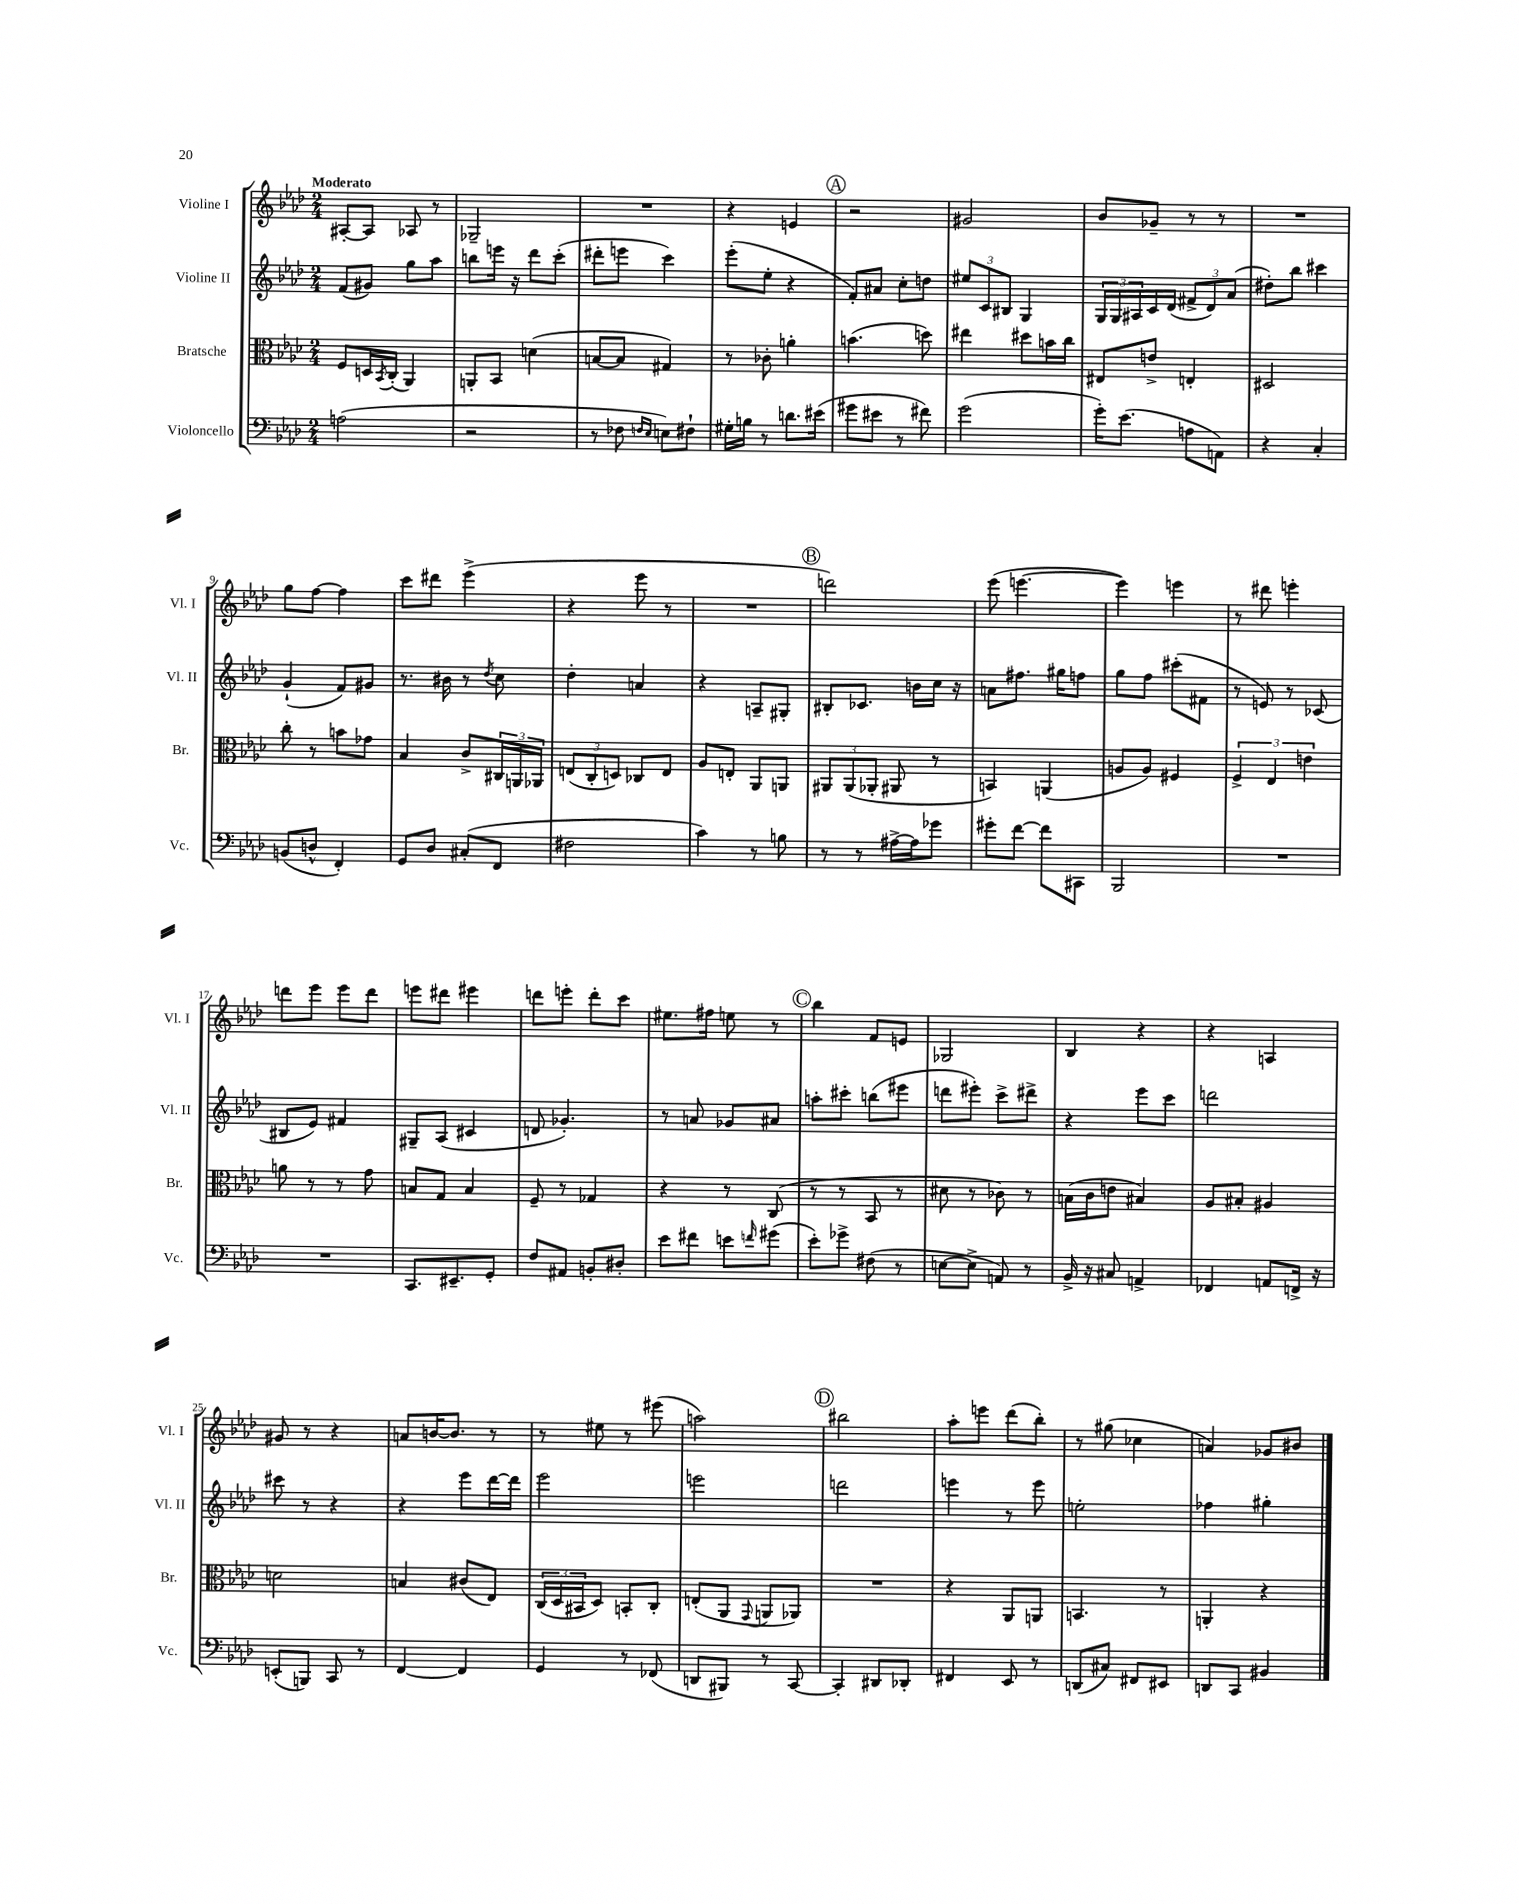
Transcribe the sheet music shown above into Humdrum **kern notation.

**kern	**kern	**kern	**kern
*part4	*part3	*part2	*part1
*staff4	*staff3	*staff2	*staff1
*I"Violoncello	*I"Bratsche	*I"Violine II	*I"Violine I
*I'Vc.	*I'Br.	*I'Vl. II	*I'Vl. I
*clefF4	*clefC3	*clefG2	*clefG2
*k[b-e-a-d-]	*k[b-e-a-d-]	*k[b-e-a-d-]	*k[b-e-a-d-]
*M2/4	*M2/4	*M2/4	*M2/4
=1	=1	=1	=1
!	!	!	!LO:TX:a:B:t=Moderato
(2An\	8F/L	(8f/L	[8A#X'/L
.	16Dn/L	8g#X/J)	8A#/J]
.	8qBB-/	.	.
.	(16C'/JJ	.	.
.	4AA-/)	8gg\L	8A-X/
.	.	8aa-\J	8r
=2	=2	=2	=2
2r	8AAn'/L	8bbn\L	2G-X~/
.	8BB-/J	16eeen\Jk	.
.	.	16r	.
.	(4dn\	8ddd-\L	.
.	.	(8ccc'\J	.
=3	=3	=3	=3
8r	[8Bn/L	8ddd#X'\L	2r
8F-X\	8B/J]	8eeen\J	.
16qqFn/LL	.	.	.
16qqE-/JJ	.	.	.
8En\L)	4G#X/)	4ccc\)	.
8F#X`\J	.	.	.
=4	=4	=4	=4
16G#X'\LL	8r	(8eee-'\L	4r
16Bn\JJ	.	.	.
8r	8c-X'\	8ee-'\J	.
8.dn\L	4an'\	4r	4en/
(16e#X\Jk	.	.	.
!!LO:REH:place=s1:t=A
=5	=5	=5	=5
8g#X\L	(4.bn\	8f'/L)	2r
8e#X\J	.	8a#X/J	.
8r	.	8cc'\L	.
8f#X\)	8ddn\)	8ddn\J	.
=6	=6	=6	=6
(2g\	4ee#X\	12ee#X/L	2g#X/
.	.	12c/	.
.	.	12B#X/J	.
.	8dd#X\L	4G/	.
.	16bn\L	.	.
.	16cc\JJ	.	.
=7	=7	=7	=7
16g'\KL)	8E#X/L	24G/LL	8b-/L
.	.	24G/	.
(8.e-\J	.	.	.
.	.	24A#X/	.
.	8en^/J	16c/	8g-X~/J
.	.	(16d-/JJ	.
8An\L	4En'/	12f#X^/L	8r
.	.	12d-/)	.
8AAn\J)	.	.	8r
.	.	(12a-/J	.
=8	=8	=8	=8
4r	2D#X/	8dd#X'\L)	2r
.	.	8bb-\J	.
4C'/	.	4ccc#X\	.
!!LO:LB:g=z
=9	=9	=9	=9
(8BBn/L	8cc'\	(4g`/	8gg\L
8Dn^^/J	8r	.	[8ff\J
4FF'/)	8bn\L	8f/L)	4ff\]
.	8g-X\J	8g#X/J	.
=10	=10	=10	=10
8GG/L	4B-/	8.r	8ccc\L
8D-/J	.	.	8ddd#X\J
.	.	16b#X\	.
(8C#X'/L	8c^/L	8r	(4eee-^\
.	.	8qdd-/	.
8FF/J	24C#X/L	8cc\	.
.	24AAn/	.	.
.	24AA-X/JJ	.	.
=11	=11	=11	=11
2F#X\	(12En/L	4dd-'\	4r
.	12C'/	.	.
.	12Dn/J)	.	.
.	8C-X/L	4an/	8eee-\
.	8E/J	.	8r
=12	=12	=12	=12
4c\)	8A-/L	4r	2r
.	8En'/J	.	.
8r	8AA-/L	8An~/L	.
8Bn\	8AAn/J	8G#X'/J	.
!!LO:REH:place=s1:t=B
=13	=13	=13	=13
8r	12AA#X/L	8B#X'/L	2dddn\)
.	(12AA#/	.	.
8r	.	8.c-X/J	.
.	12AA-X'/J	.	.
[16A#X^\LL	8AA#X/	.	.
16A#\J]	.	16bn\LL	.
8g-X\J	8r	16cc\JJ	.
.	.	16r	.
=14	=14	=14	=14
8g#X'\L	4BBn/)	8an\L	(8eee-\
[8f\J	.	8.ff#X\J	[4.eeen\
8f\L]	(4AAn/	.	.
.	.	16gg#X\KL	.
8CC#X\J	.	8ffn\J	.
=15	=15	=15	=15
2BBB-/	8An/L	8gg\L	4eee\])
.	8A/J)	8ff\J	.
.	4F#X/	(8ccc#X'\L	4eeen\
.	.	8f#X\J	.
=16	=16	=16	=16
2r	6F^/	8r	8r
.	.	8en/)	8ddd#X\
.	6E-/	.	.
.	.	8r	4eeen'\
.	6en\	.	.
.	.	(8c-X/	.
!!LO:LB:g=z
=17	=17	=17	=17
2r	8an\	8B#X/L	8dddn\L
.	8r	8e-/J)	8eee-\J
.	8r	4f#X/	8eee-\L
.	8g\	.	8ddd\J
=18	=18	=18	=18
8.CC/L	8Bn/L	8G#X~/L	8eeen\L
.	8G/J	(8A-/J	8ddd#X\J
8.EE#X~/	.	.	.
.	4B/	4c#X/	4eee#X\
8GG'/J	.	.	.
=19	=19	=19	=19
8F/L	8F~/	8dn/	8dddn\L
8AA#X/J	8r	4.g-X'/)	8eeen'\J
8BBn'/L	4G-X/	.	8ddd'\L
8D#X'/J	.	.	8ccc\J
=20	=20	=20	=20
8e-\L	4r	8r	8.ee#X\L
8f#X\J	.	8an/	.
.	.	.	16ff#X\Jk
8en\L	8r	8g-X/L	8een\
16qqfn/	.	.	.
(8g#X\J	(8C/	8a#X/J	8r
!!LO:REH:place=s1:t=C
=21	=21	=21	=21
8e-'\L)	8r	8aan'\L	4bb-\
8g-X^\J	8r	8ccc#X'\J	.
(8F#X\	8BB-/	(8bbn\L	8f/L
8r	8r	8eee#X\J	8en/J
=22	=22	=22	=22
[8En\L	8d#X\	8dddn\L	2G-X/
8E^\J]	8r	8eee#X'\J)	.
8AAn/)	8c-X\)	8ccc^\L	.
8r	8r	8ddd#X^\J	.
=23	=23	=23	=23
16BB-^/	(16Bn\LL	4r	4B-/
16r	16c\J	.	.
8C#X/	8en\J	.	.
4AAn^/	4B#X/)	8eee-\L	4r
.	.	8ccc\J	.
=24	=24	=24	=24
4FF-X/	8A-/L	2dddn\	4r
.	8B#X'/J	.	.
8AAn/L	4A#X/	.	4An/
16FFn^/Jk	.	.	.
16r	.	.	.
!!LO:LB:g=z
=25	=25	=25	=25
(8EEn'/L	2dn\	8ccc#X\	8g#X/
8BBBn/J)	.	8r	8r
8CC/	.	4r	4r
8r	.	.	.
=26	=26	=26	=26
[4FF/	4Bn/	4r	8an/L
.	.	.	[16bn/K
.	.	.	8.b/J]
4FF/]	(8c#X/L	8eee-\L	.
.	8E-/J)	[16ddd-\L	8r
.	.	16ddd-\JJ]	.
=27	=27	=27	=27
4GG/	(24C/LL	2eee-\	8r
.	24D-/	.	.
.	24BB#X/J	.	.
.	8D-/J)	.	8ee#X\
8r	8BBn'/L	.	8r
(8FF-X/	8C'/J	.	(8eee#X\
=28	=28	=28	=28
8DDn/L	(8En'/L	2eeen\	2aan\)
8BBB#X/J)	8AA-/J	.	.
.	8qqGG/	.	.
8r	8AAn/L	.	.
[8CC/	8AA-X/J)	.	.
!!LO:REH:place=s1:t=D
=29	=29	=29	=29
4CC'/]	2r	2dddn\	2bb#X\
8DD#X/L	.	.	.
8DD-X'/J	.	.	.
=30	=30	=30	=30
4FF#X/	4r	4eeen\	8aa-'\L
.	.	.	8eeen\J
8EE-/	8AA-/L	8r	(8ddd-\L
8r	8AAn/J	8eee\	8bb-'\J)
=31	=31	=31	=31
(8DDn/L	4.BBn/	2een'\	8r
8C#X/J)	.	.	(8gg#X\
8FF#X/L	.	.	4cc-X\
8EE#X/J	8r	.	.
=32	=32	=32	=32
8DDn/L	4AAn'/	4ff-X\	4an/)
8CC/J	.	.	.
4BB#X/	4r	4gg#X'\	8g-X/L
.	.	.	8b#X/J
==	==	==	==
*-	*-	*-	*-
